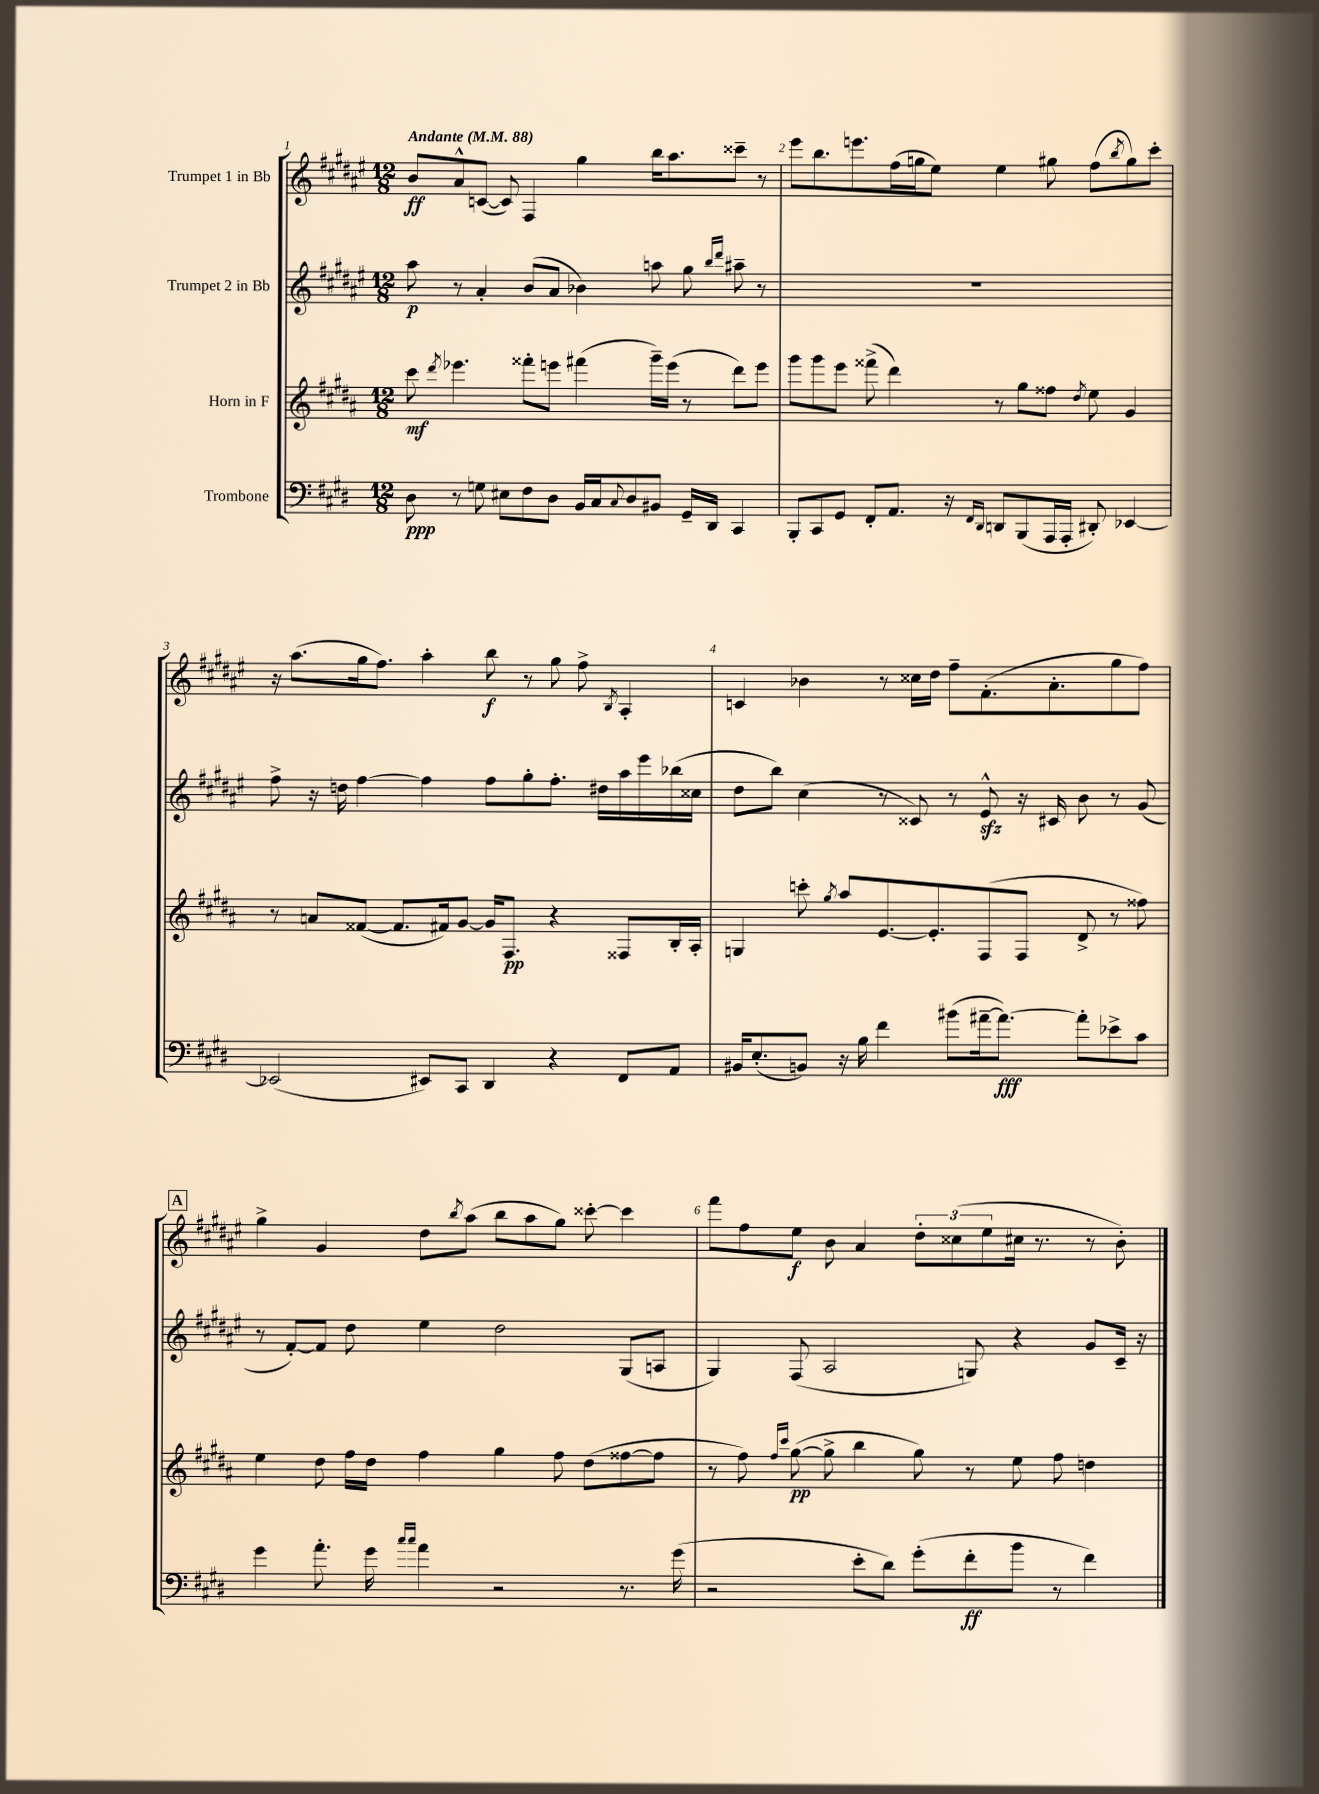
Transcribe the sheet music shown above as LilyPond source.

<<
\new StaffGroup <<
\new Staff = "s0" \with { instrumentName = "Trumpet 1 in Bb" } {
    \clef treble \key fis \major \numericTimeSignature \time 12/8 \tempo "Andante" 4 = 88
    b'8\ff ais'8-^ c'8~( c'8) fis4 gis''4 b''16 ais''8. cisis'''8-- r8 |
    eis'''8 b''8. e'''8. fis''16( g''16 eis''8) eis''4 gis''8 fis''8( \acciaccatura { b''8 } gis''8) cis'''8-. |
    r16 ais''8.( gis''16 fis''8.) ais''4-. b''8\f r8 gis''8 fis''8-> \acciaccatura { b8 } ais4-. |
    c'4 bes'4 r8 cisis''16 dis''16 fis''8-- fis'8.-.( ais'8.-. gis''8 fis''8) |
    \mark \markup { \box "A" } gis''4-> gis'4 dis''8 \acciaccatura { b''8 } ais''8( b''8 ais''8 gis''8) cisis'''8~-. cisis'''4 |
    fis'''8 fis''8 eis''8\f b'8 ais'4 \tuplet 3/2 { dis''8-. cisis''8( eis''8 } cis''16 r8. r8 b'8-.) \bar "|." |
}
\new Staff = "s1" \with { instrumentName = "Trumpet 2 in Bb" } {
    \clef treble \key fis \major \numericTimeSignature \time 12/8
    ais''8\p r8 ais'4-. b'8( ais'8 bes'4) a''8 gis''8 \grace { b''16 dis'''16 } ais''8-- r8 |
    R1. |
    fis''8-> r16 d''16 fis''4~ fis''4 fis''8 gis''8-. fis''8.-. dis''16 ais''16 eis'''16 bes''16( cisis''16 |
    dis''8 b''8) cis''4( r8 cisis'8) r8 eis'8-^\sfz r16 cis'16 b'8 r8 gis'8( |
    \mark \markup { \box "A" } r8 fis'8~-.) fis'8 dis''8 eis''4 dis''2 gis8( a8 |
    gis4) fis8( ais2 g8) r4 gis'8 cis'16-- r16 \bar "|." |
}
\new Staff = "s2" \with { instrumentName = "Horn in F" } {
    \clef treble \key b \major \numericTimeSignature \time 12/8
    cis'''8\mf \acciaccatura { dis'''8 } ees'''4. fisis'''8-. e'''8 fis'''4( gis'''16--) e'''16( r8 dis'''8) e'''8 |
    gis'''8 gis'''8 e'''8 fisis'''8->( dis'''4) r8 gis''8 fisis''8 \acciaccatura { dis''8 } e''8 gis'4 |
    r8 a'8 fisis'8~( fisis'8. fis'16) gis'8~ gis'16 fis8.\pp r4 fisis8 b16-. ais16-. |
    g4 c'''8-. \acciaccatura { gis''8 } ais''8 e'8.~ e'8.-. fis8( fis8 dis'8-> r8 fisis''8) |
    \mark \markup { \box "A" } e''4 dis''8 fis''16 dis''16 fis''4 gis''4 fis''8 dis''8( fisis''8~ fisis''8 |
    r8 fis''8) \grace { fis''16 cis'''16 } gis''8~\pp( gis''8-> b''4 gis''8) r8 e''8 fis''8 d''4 \bar "|." |
}
\new Staff = "s3" \with { instrumentName = "Trombone" } {
    \clef bass \key e \major \numericTimeSignature \time 12/8
    dis8\ppp r8 g8 eis8 fis8 dis8 b,16 cis16 \appoggiatura { cis8 } dis8 bis,8 gis,16-- dis,16 cis,4 |
    b,,8-. cis,8 gis,8 fis,8-. a,8. r16 \grace { fis,16 dis,16 } d,8 b,,8( a,,16 a,,16-. dis,8-.) ees,4~ |
    ees,2( eis,8) cis,8 dis,4 r4 fis,8 a,8 |
    bis,16 e8.-.( b,8) r16 b16 fis'4 bis'8( ais'16~-- ais'8.~\fff) ais'8-. ees'8-> cis'8 |
    \mark \markup { \box "A" } gis'4 a'8.-. gis'16 \grace { cis''16 cis''16 } a'4 r2 r8. gis'16( |
    r2 e'8-. dis'8) gis'8-.( fis'8-.\ff b'8 r8 fis'4) \bar "|." |
}
>>
>>
\layout { \context { \Score \override BarNumber.break-visibility = ##(#f #t #t) barNumberVisibility = #all-bar-numbers-visible } }
